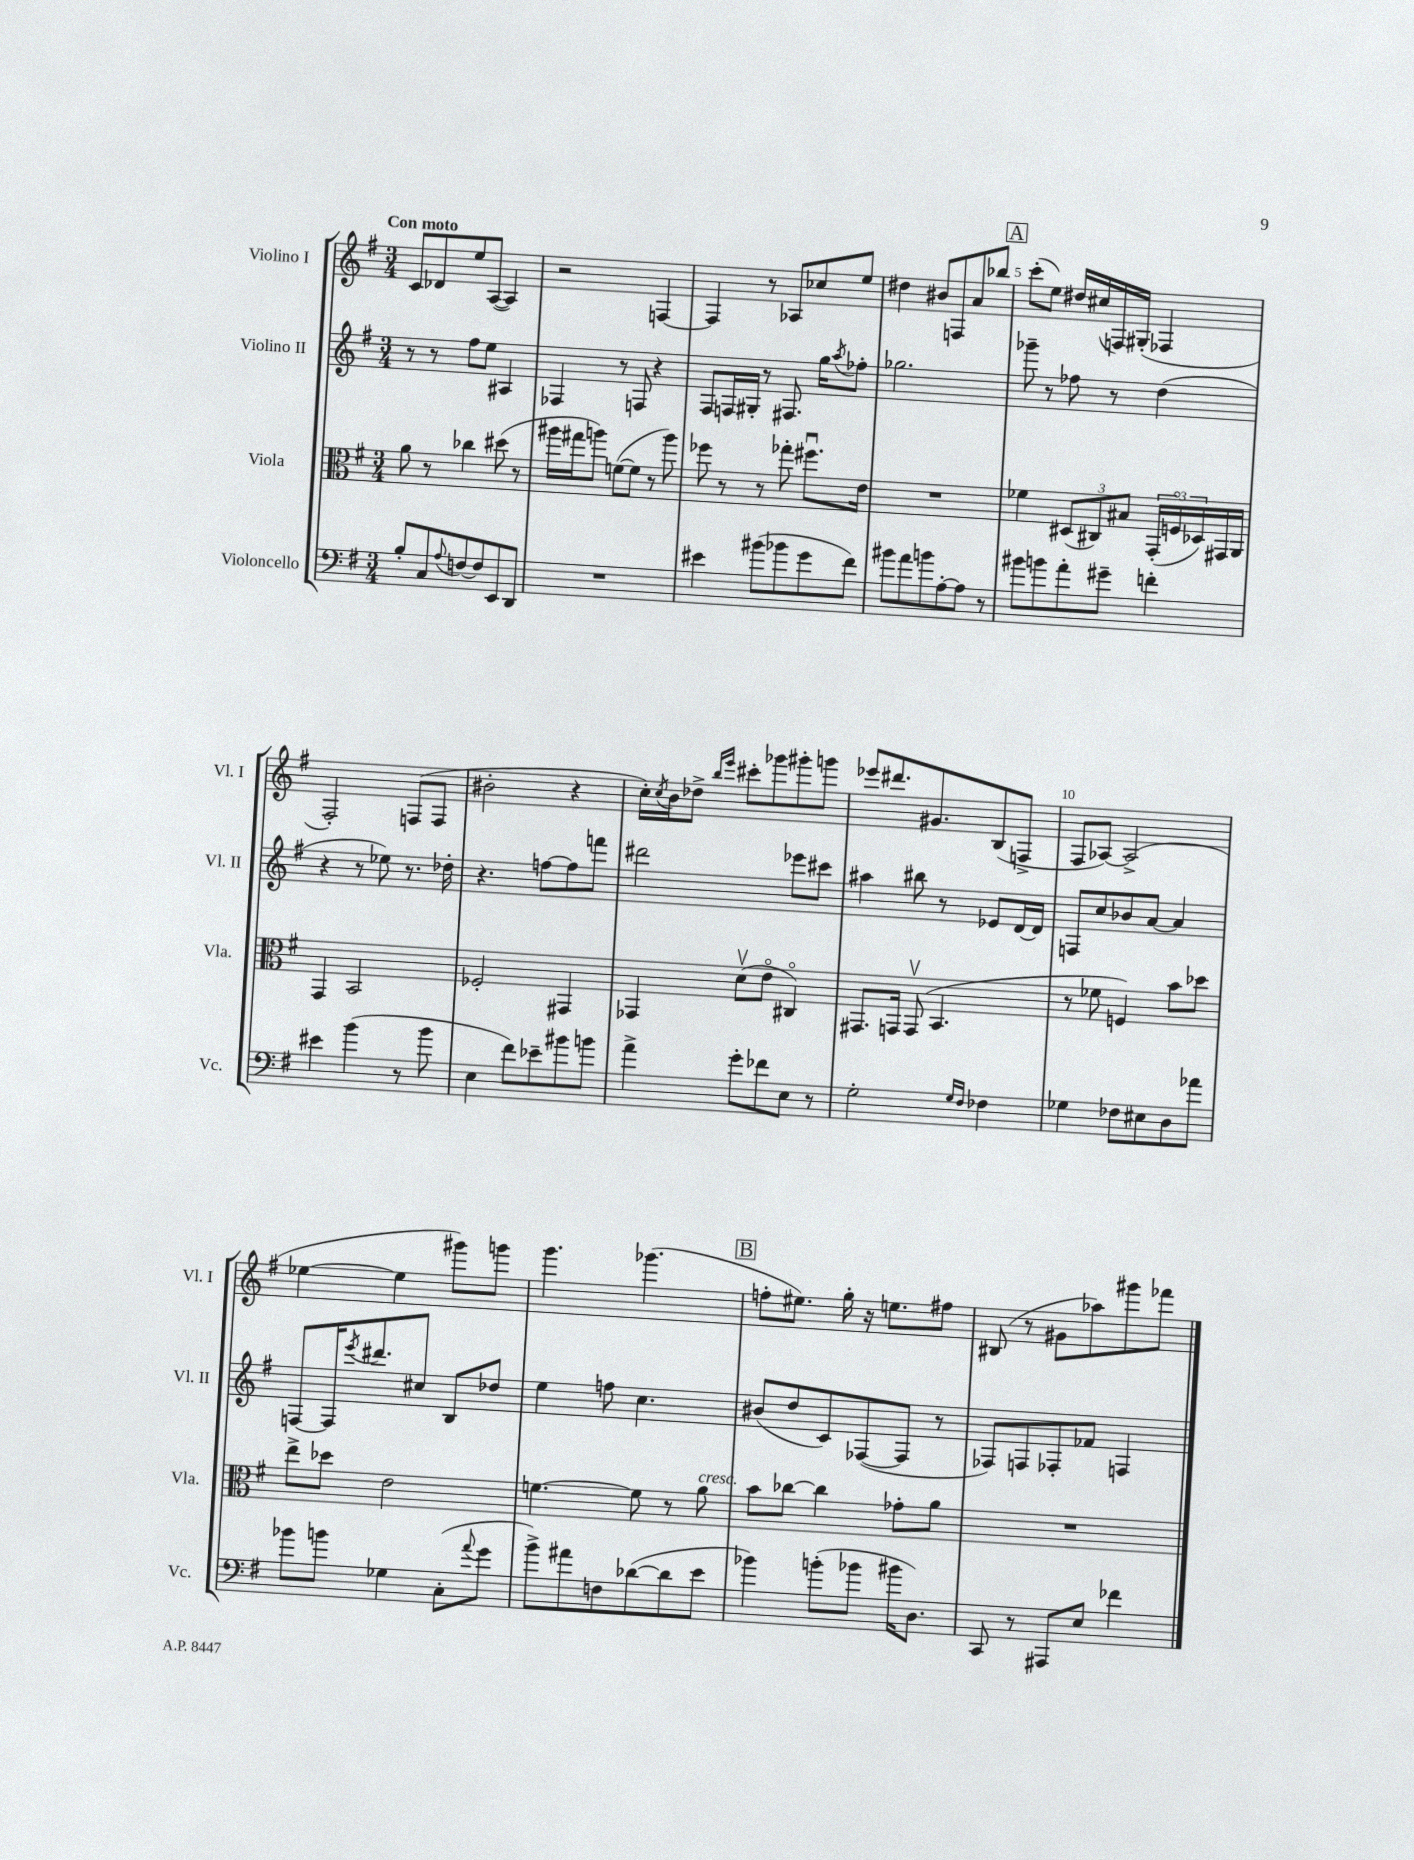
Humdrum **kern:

**kern	**kern	**kern	**kern
*staff4	*staff3	*staff2	*staff1
*clefF4	*clefC3	*clefG2	*clefG2
*k[f#]	*k[f#]	*k[f#]	*k[f#]
*M3/4	*M3/4	*M3/4	*M3/4
8B'	8a	8r	8c
8C	8r	8r	8d-
8qqA	.	.	.
[8F	4cc-	8ff#	8ee
8F]	.	8ee	([8A
8EE	(8dd#	4A#	4A])
8DD	8r	.	.
=	=	=	=
2.r	16aa#	4F-	2r
.	16gg#	.	.
.	8aa)	.	.
.	([8f	8r	.
.	8f]	8F	.
.	8r	4r	[4F
.	8aa)	.	.
=	=	=	=
4e#	8ff-	8F#	4F]
.	8r	16F	.
.	.	16G#'	.
(8b#	8r	8r	8r
8b-	8gg-'	8.F#	8A-
8g	8.ff#u	.	8cc-
.	.	16gg	.
.	.	8qaa	.
8f#)	.	8ff-'	8ee
.	16e	.	.
=	=	=	=
8b#	2.r	2.gg-	4dd#
8a	.	.	.
8b	.	.	8b#
[8A'	.	.	8F
8A]	.	.	8a
8r	.	.	8bb-
=	=	=	=
8b#	4f-	8ggg-~	(8ccc'
8b	.	8r	8ee)
8a'	(12D#	8ff-	16dd#
.	.	.	(16cc#
.	12C#)	.	.
8g#~	.	8r	16F)
.	12B#	.	.
.	.	.	(16G#'
4f'	(24GG'	(4dd	4F-
.	24Fo	.	.
.	24D-)	.	.
.	16GG#	.	.
.	16AA	.	.
=	=	=	=
4e#	4GG	4r	2F#')
(4b	2BB	8r	.
.	.	8ee-)	.
8r	.	8.r	(8F
8b	.	.	8F
.	.	16dd-'	.
=	=	=	=
4E	2F-'	4.r	2b#'
8f#)	.	.	.
8e-~	.	[8ff	.
8b#	4GG#	8ff]	4r
8b	.	8fff	.
=	=	=	=
4a^	4GG-	2ddd#	16cc')
.	.	.	8qcc
.	.	.	16b
.	.	.	8dd-^
.	.	.	16qqbb
.	.	.	16qqeee
8g'	(8dv	.	8ccc#'
8f-	8eo	.	8ggg-
8E	4C#o)	8eee-	8ggg#'
8r	.	8ccc#	8ggg
=	=	=	=
2G'	8.GG#	4aa#	8eee-
.	.	.	8.ddd#
.	16GG	.	.
.	(8GGv	8bb#	.
.	.	.	8.g#
.	4.BB	8r	.
16qqG	.	.	.
16qqF#	.	.	.
4F-	.	8e-	(8B
.	.	[16d	8F^
.	.	16d]	.
=	=	=	=
4G-	8r	8F	8F#
.	8f-	8cc	[8A-)
8F-	4F)	8b-	(2A-^]
8E#	.	[8a	.
8D	8b	4a]	.
8a-	8dd-	.	.
=	=	=	=
8b-	8ee^	[8F	[4ee-
8b	8dd-	16F]	.
.	.	8qeee	.
.	.	8.ddd#	.
4G-	2e	.	4ee-]
.	.	8cc#	.
(8C'	.	8B	8ggg#)
8qqa	.	.	.
8g	.	8dd-	8ggg
=	=	=	=
8b^)	[4.f	4ee	4.ggg
8a#	.	.	.
8F	.	8ff	.
([8d-	8f]	4.cc	(4.ggg-
8d-]	8r	.	.
8e	8a	.	.
=	=	=	=
4b-)	8b	(8b#	8ff'
.	[8cc-	8dd	8.ee#)
(8b'	4cc-]	8c)	.
.	.	.	16gg'
8b-	.	([8F-	16r
.	.	.	8.ee
16b#	8g-'	8F-]	.
8.D)	.	.	.
.	8a	8r	8ff#
=	=	=	=
8CC	2.r	8F-)	(8B#
8r	.	8F	8r
8AAA#	.	8F-'	8g#
8E	.	8f-	8aa-)
4f-	.	4F	8ggg#
.	.	.	8fff-
==	==	==	==
*-	*-	*-	*-
